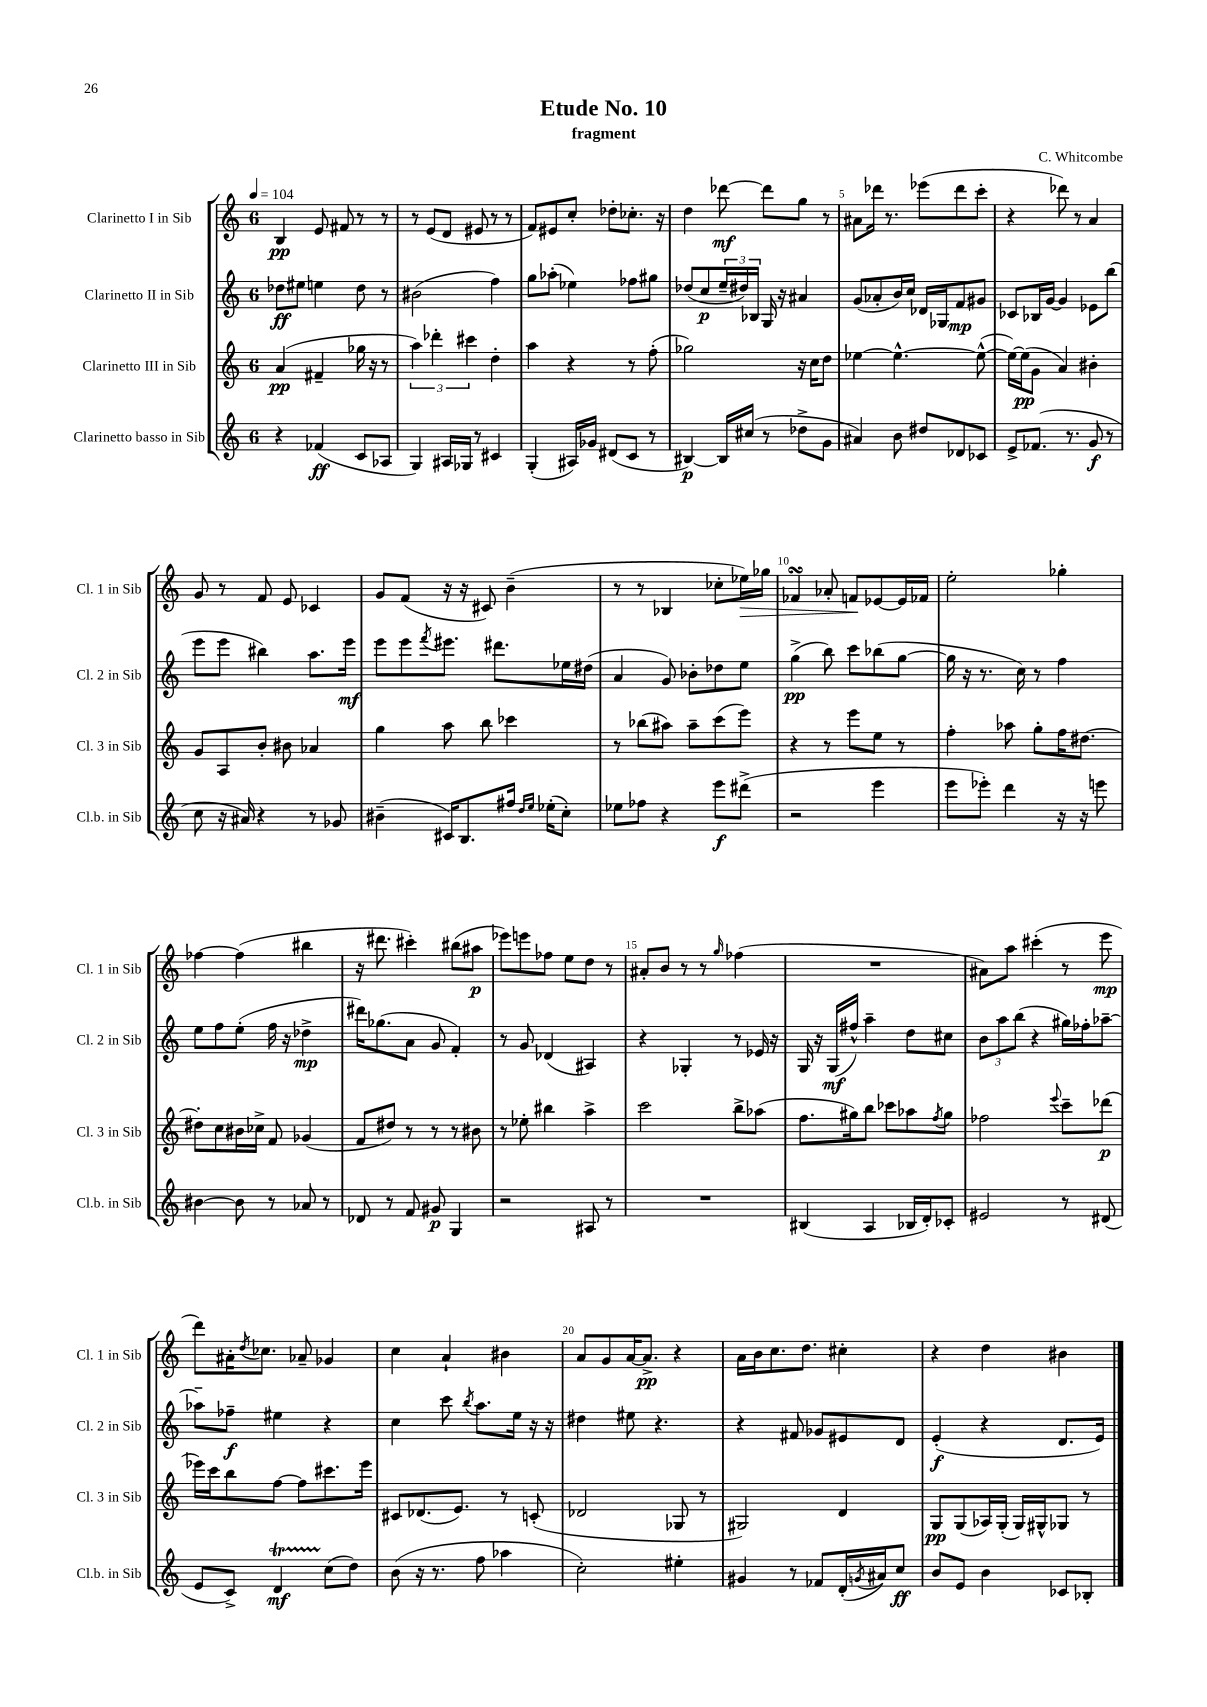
\header { title = "Etude No. 10" composer = "C. Whitcombe" subtitle = "fragment" }
<<
\new StaffGroup <<
\new Staff = "s0" \with { instrumentName = "Clarinetto I in Sib" shortInstrumentName = "Cl. 1 in Sib" } {
    \clef treble \key c \major \once \override Staff.TimeSignature.style = #'single-digit \time 6/8 \tempo 4 = 104
    b4\pp e'8 fis'8 r8 r8 |
    r8 e'8( d'8 eis'8 r8 r8 |
    f'8) eis'8 c''8-. des''8-. ces''8.-. r16 |
    d''4 des'''8~\mf des'''8 g''8 r8 |
    ais'8 des'''16 r8. ees'''8( des'''8 c'''8-. |
    r4 des'''8) r8 a'4 |
    g'8 r8 f'8 e'8 ces'4 |
    g'8 f'8( r16 r16 cis'8) b'4--( |
    r8 r8 bes4 ces''8-. ees''16\>) ges''16 |
    fes'4\turn aes'8-. f'8\! ees'8~ ees'16 fes'16 |
    e''2-. ges''4-. |
    fes''4~ fes''4( bis''4 |
    r16 dis'''8. cis'''4-.) bis''8( ais''8\p |
    ees'''8) e'''8 fes''8 e''8 d''8 r8 |
    ais'8-. b'8 r8 r8 \grace { g''16 } fes''4( |
    R2. |
    ais'8) a''8 cis'''4-.( r8 e'''8\mp |
    d'''8) ais'16-. \acciaccatura { d''8 } ces''8. aes'8-- ges'4 |
    c''4 a'4-! bis'4 |
    a'8 g'8 a'16~ a'8.->\pp r4 |
    a'16 b'16 c''8. d''8. cis''4-. |
    r4 d''4 bis'4 \bar "|." |
}
\new Staff = "s1" \with { instrumentName = "Clarinetto II in Sib" shortInstrumentName = "Cl. 2 in Sib" } {
    \clef treble \key c \major \once \override Staff.TimeSignature.style = #'single-digit \time 6/8
    des''8\ff eis''8 e''4 des''8 r8 |
    bis'2( f''4) |
    g''8 aes''8-.( ees''4) fes''8 gis''8 |
    des''8( c''8\p \tuplet 3/2 { e''16-- dis''16) bes16 } g16 r16 ais'4 |
    g'8( aes'8-. b'16) c''16 des'16 ges16 f'8\mp gis'8 |
    ces'8 bes16 g'16~ g'4 ees'8 b''8( |
    e'''8 e'''8 bis''4) a''8. e'''16\mf |
    e'''8 e'''8 \acciaccatura { f'''8 } eis'''8. dis'''8. ees''16 dis''16( |
    a'4 g'8) bes'8-. des''8 e''8 |
    g''4->\pp( b''8) c'''8 bes''8( g''8~ |
    g''16 r16 r8. c''16) r8 f''4 |
    e''8 f''8 e''8-.( f''16 r16 des''4->\mp |
    dis'''16) ges''8.( a'8 g'8 f'4-.) |
    r8 g'8 des'4( ais4) |
    r4 ges4-. r8 ees'16 r16 |
    g16 r16 g16\mf( fis''16-^) a''4-- d''8 cis''8 |
    \tuplet 3/2 { b'8 a''8 b''8( } r4 gis''16) fes''16-. aes''8~-- |
    aes''8-- fes''8--\f eis''4 r4 |
    c''4 c'''8 \acciaccatura { b''8 } a''8. e''16 r16 r16 |
    dis''4 eis''8 r4. |
    r4 fis'8 ges'8 eis'8 d'8 |
    e'4-.\f( r4 d'8. e'16) \bar "|." |
}
\new Staff = "s2" \with { instrumentName = "Clarinetto III in Sib" shortInstrumentName = "Cl. 3 in Sib" } {
    \clef treble \key c \major \once \override Staff.TimeSignature.style = #'single-digit \time 6/8
    a'4\pp( fis'4-- ges''16 r16 r8 |
    \tuplet 3/2 { a''4) des'''4-. cis'''4 } d''4-. |
    a''4 r4 r8 f''8-.( |
    ges''2) r16 c''16 d''8 |
    ees''4~ ees''4.~-^ ees''8~-^( |
    ees''16~) ees''16\pp( g'8 a'4) bis'4-. |
    g'8 a8 b'8-. bis'8 aes'4 |
    g''4 a''8 b''8 ces'''4 |
    r8 bes''8( ais''8) ais''8-- c'''8( e'''8) |
    r4 r8 e'''8 e''8 r8 |
    f''4-. aes''8 g''8-. f''16 dis''8.~ |
    dis''8-. c''8 bis'16 ces''16-> f'8 ges'4( |
    f'8 dis''8) r8 r8 r8 bis'8 |
    r8 ees''8-. bis''4 a''4-> |
    c'''2 b''8-> aes''8( |
    f''8. gis''16) b''8 ces'''8 aes''8 \acciaccatura { f''8 } gis''8 |
    fes''2 \appoggiatura { e'''8 } c'''8-- des'''8\p( |
    ees'''16) c'''16 b''8 f''8~ f''8 cis'''8. ees'''16 |
    cis'8 des'8.( e'8.) r8 c'8-.( |
    des'2 ges8 r8 |
    gis2) d'4 |
    g8\pp g8( aes16) g16-.( g16) gis16-^ ges8 r8 \bar "|." |
}
\new Staff = "s3" \with { instrumentName = "Clarinetto basso in Sib" shortInstrumentName = "Cl.b. in Sib" } {
    \clef treble \key c \major \once \override Staff.TimeSignature.style = #'single-digit \time 6/8
    r4 fes'4\ff( c'8 aes8 |
    g4) ais16 ges16 r8 cis'4 |
    g4-.( ais16) ges'16 dis'8( c'8 r8 |
    bis4~\p) bis16 cis''16( r8 des''8-> g'8 |
    ais'4) b'8 dis''8 des'8 ces'8 |
    e'8-> fes'8.( r8. g'8\f r8 |
    c''8 r16 ais'16) r4 r8 ges'8 |
    bis'4--( cis'16) b8. fis''16 \grace { d''16 e''16 } ees''16-.( c''8-.) |
    ees''8 fes''8 r4 e'''8\f dis'''8->( |
    r2 e'''4 |
    e'''8 ees'''8-.) d'''4 r16 r16 e'''8 |
    bis'4~ bis'8 r8 aes'8 r8 |
    des'8 r8 f'8 gis'8\p g4 |
    r2 ais8 r8 |
    R2. |
    bis4( a4 bes16 d'16-.) ces'8-. |
    eis'2 r8 dis'8( |
    e'8 c'8->) d'4\startTrillSpan\mf c''8\stopTrillSpan( d''8) |
    b'8( r16 r8. f''8 aes''4 |
    c''2-.) eis''4-. |
    gis'4 r8 fes'8 d'16-.( \acciaccatura { g'8 } ais'16) c''8\ff |
    b'8 e'8 b'4 ces'8 bes8-. \bar "|." |
}
>>
>>
\layout { \context { \Score \override BarNumber.break-visibility = ##(#f #t #t) barNumberVisibility = #(every-nth-bar-number-visible 5) } }
